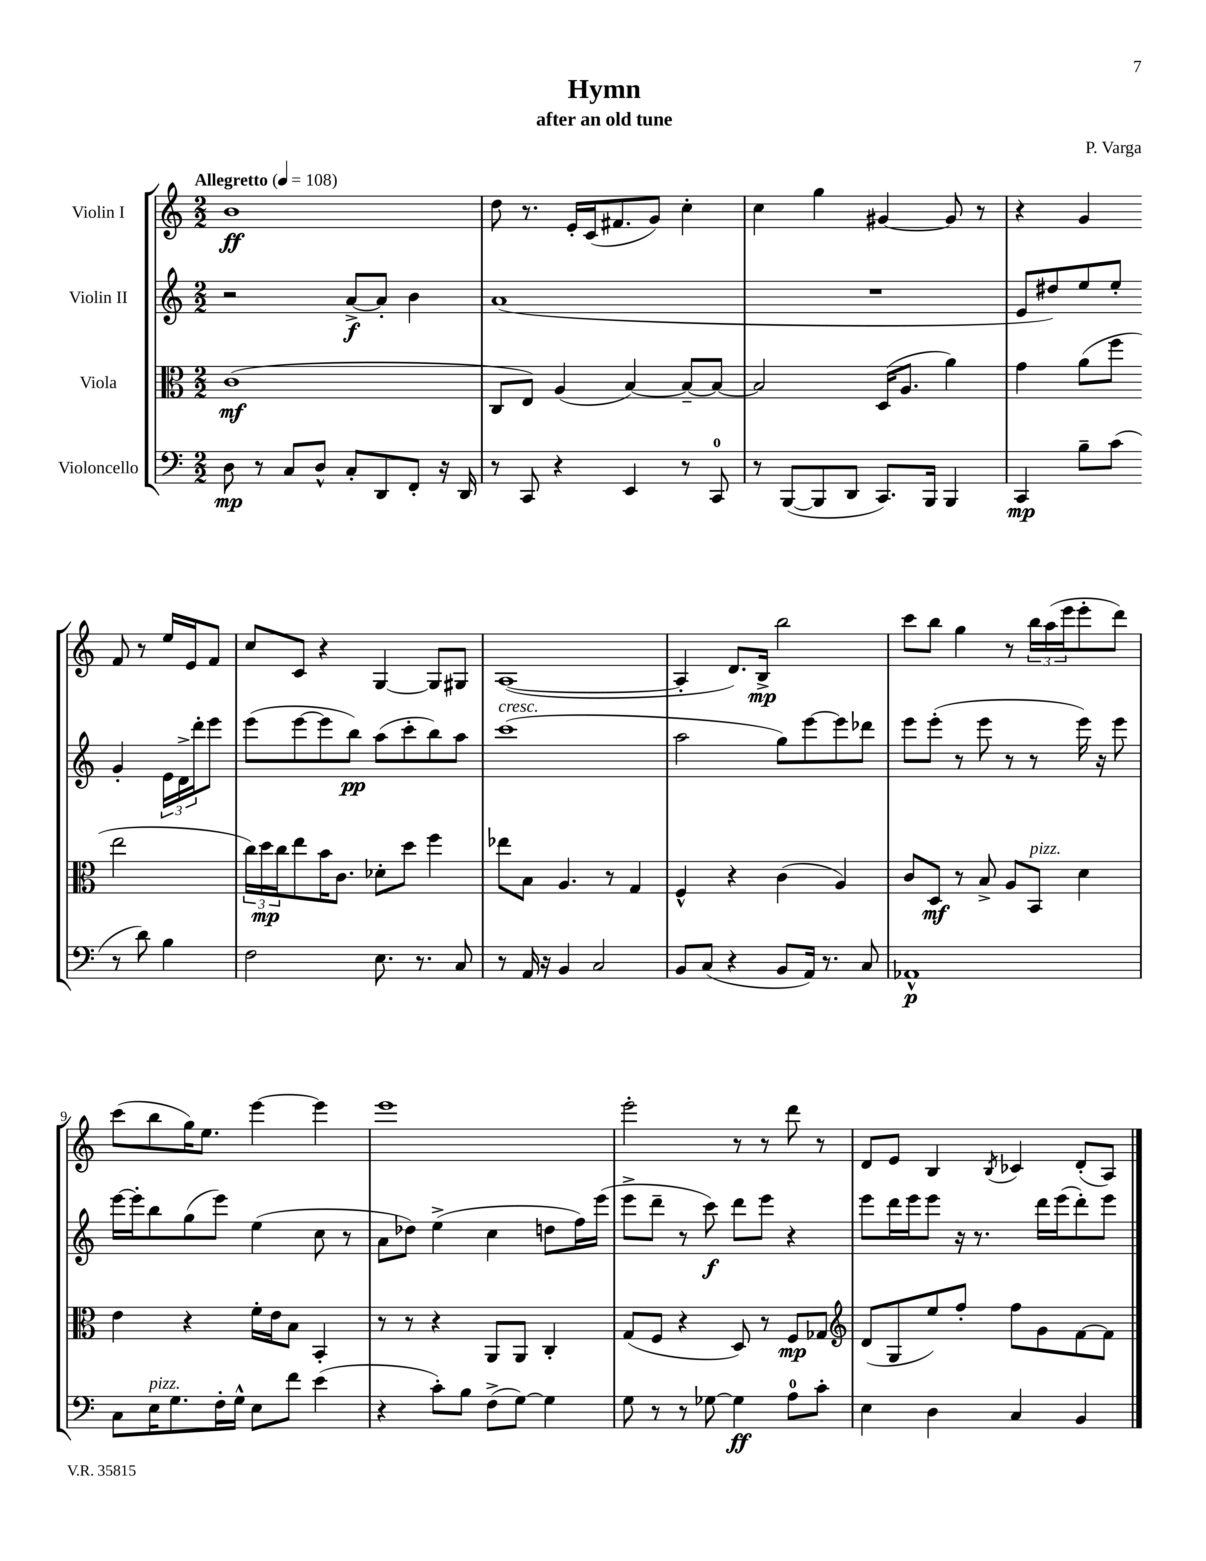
\header { title = "Hymn" composer = "P. Varga" subtitle = "after an old tune" }
<<
\new StaffGroup <<
\new Staff = "s0" \with { instrumentName = "Violin I" } {
    \clef treble \key c \major \numericTimeSignature \time 2/2 \tempo "Allegretto" 4 = 108
    b'1\ff |
    d''8 r8. e'16-. c'16( fis'8. g'8) c''4-. |
    c''4 g''4 gis'4~ gis'8 r8 |
    r4 g'4 f'8 r8 e''16 e'16 f'8 |
    c''8 c'8 r4 g4~ g8 gis8 |
    a1~( |
    a4-. d'8.) b16->\mp b''2 |
    c'''8 b''8 g''4 r8 \tuplet 3/2 { b''16 a''16( e'''16 } e'''8-. d'''8) |
    c'''8( b''8 g''16) e''8. e'''4~ e'''4 |
    e'''1 |
    e'''2-. r8 r8 d'''8 r8 |
    d'8 e'8 b4 \acciaccatura { b8 } ces'4 d'8-.( a8) \bar "|." |
}
\new Staff = "s1" \with { instrumentName = "Violin II" } {
    \clef treble \key c \major \numericTimeSignature \time 2/2
    r2 a'8~->\f a'8-. b'4 |
    a'1( |
    R1 |
    e'8 dis''8) e''8 e''8-. g'4-. \tuplet 3/2 { e'16 d'16-> d'''16-. } e'''8 |
    e'''8( e'''8~ e'''8 b''8\pp) a''8( c'''8-. b''8) a''8 |
    c'''1^\markup { \italic "cresc." }( |
    a''2 g''8) e'''8~ e'''8 des'''8 |
    e'''8 e'''8-.( r8 e'''8 r8 r8 e'''16) r16 e'''8 |
    e'''16~ e'''16-. b''8 g''8( e'''8) e''4( c''8 r8 |
    a'8 des''8) e''4->( c''4 d''8 f''16) e'''16( |
    e'''8-> d'''8-- r8 c'''8\f) d'''8 e'''8 r4 |
    e'''8 d'''16 e'''16 e'''8 r16 r8. d'''16 e'''16( d'''8-.) e'''8 \bar "|." |
}
\new Staff = "s2" \with { instrumentName = "Viola" } {
    \clef alto \key c \major \numericTimeSignature \time 2/2
    c'1\mf( |
    c8 e8) a4( b4~) b8~-- b8~ |
    b2 d16( a8. a'4) |
    g'4 a'8( f''8 e''2 |
    \tuplet 3/2 { c''16) d''16\mp c''16 } e''8 b'16 c'8. des'8-. d''8 f''4 |
    ees''8 b8 a4. r8 g4 |
    f4-^ r4 c'4( a4) |
    c'8 d8\mf r8 b8-> a8 b,8^\markup { \italic "pizz." } d'4 |
    e'4 r4 f'16-. e'16 b8 b,4-. |
    r8 r8 r4 a,8 a,8 c4-. |
    g8( f8 r4 d8) r8 f8\mp ges8 |
    \clef treble d'8( g8 e''8) f''8-. f''8 g'8 f'8~ f'8 \bar "|." |
}
\new Staff = "s3" \with { instrumentName = "Violoncello" } {
    \clef bass \key c \major \numericTimeSignature \time 2/2
    d8\mp r8 c8 d8-^ c8-. d,8 f,8-. r16 d,16 |
    r8 c,8 r4 e,4 r8 c,8-0 |
    r8 b,,8~( b,,8 d,8 c,8.) b,,16 b,,4 |
    c,4\mp b8-- c'8( r8 d'8) b4 |
    f2 e8. r8. c8 |
    r8 a,16 r16 b,4 c2 |
    b,8 c8( r4 b,8 a,16) r8. c8 |
    aes,1-^\p |
    c8 e16^\markup { \italic "pizz." } g8. f16-. g16-^ e8 f'8 e'4( |
    r4 c'8-.) b8 f8->( g8~) g4 |
    g8 r8 r8 ges8~ ges4\ff a8-0 c'8-. |
    e4 d4 c4 b,4 \bar "|." |
}
>>
>>
